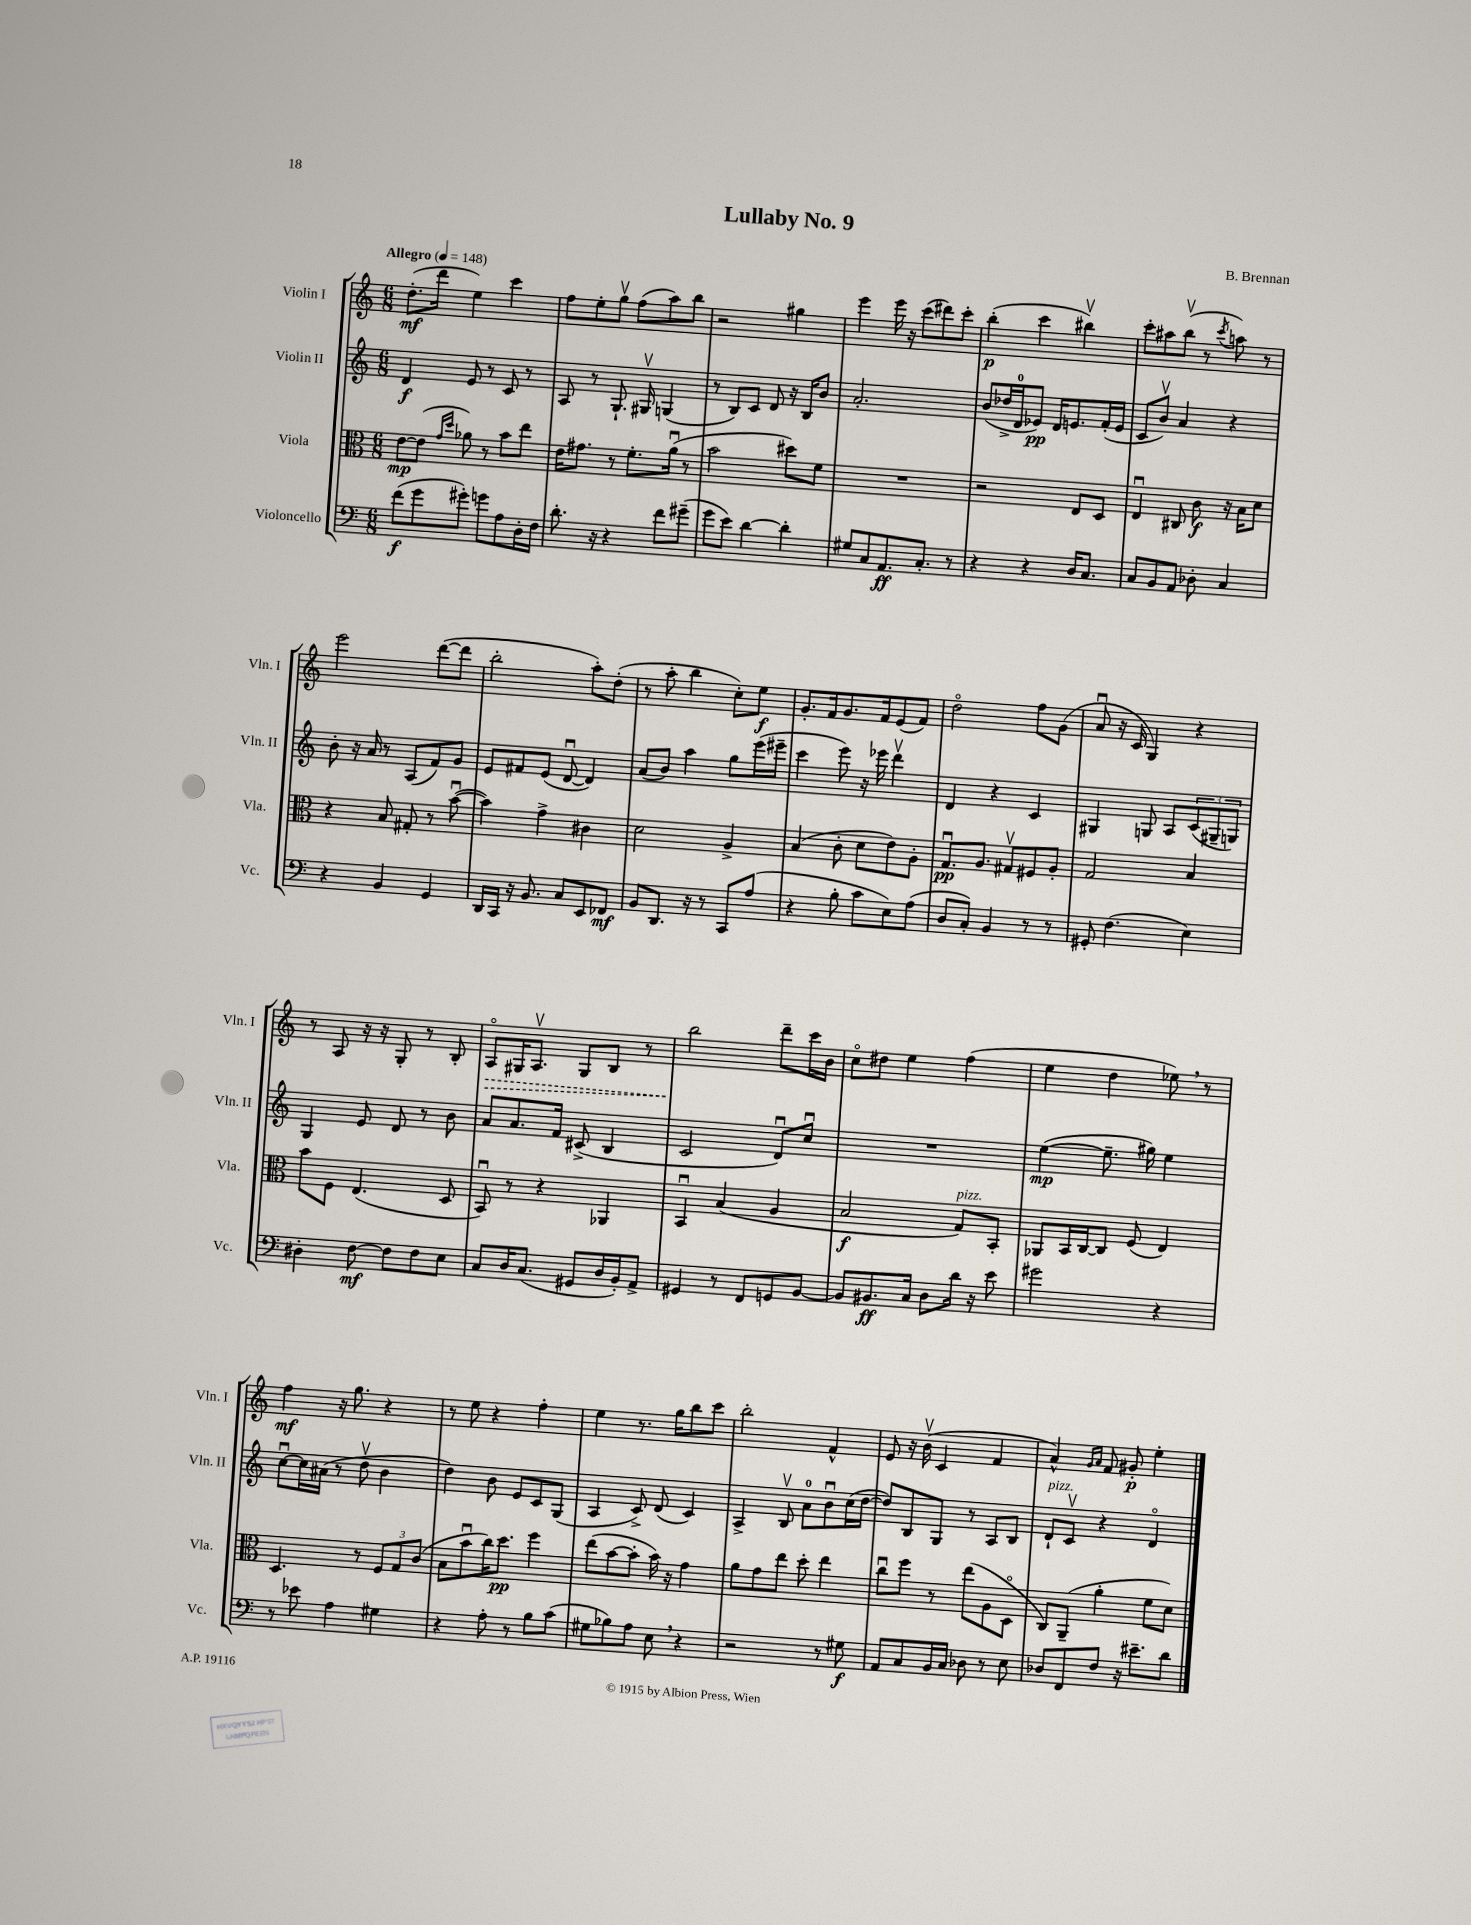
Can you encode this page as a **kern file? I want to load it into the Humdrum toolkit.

**kern	**kern	**kern	**kern
*staff4	*staff3	*staff2	*staff1
*clefF4	*clefC3	*clefG2	*clefG2
*k[]	*k[]	*k[]	*k[]
*M6/8	*M6/8	*M6/8	*M6/8
*MM148	*MM148	*MM148	*MM148
(8f	[8e	4d	(8.dd'
8g	(8e]	.	.
.	.	.	16ddd
.	16qqg	.	.
.	16qqdd	.	.
8g#')	8a-)	8e	4ee)
8g	8r	8r	.
8A	8b	8c	4ccc
16D'	8ee	8r	.
16F	.	.	.
=	=	=	=
8.d'	16e	8A	8ff
.	8.g#	.	.
.	.	8r	8ee'
16r	.	.	.
4r	8r	8.G`	8ggv
.	8.f'	.	(8ff
.	.	16G#v	.
8f	.	(4G	8aa)
.	(16au	.	.
(8g#~	8r	.	8bb
=	=	=	=
8g	2b	8r	2r
8e)	.	8B)	.
[4d	.	8c	.
.	.	8d	.
4d']	8dd#)	16r	4gg#
.	.	16B	.
.	8f	8b	.
=	=	=	=
8G#	2.r	2.a'	4eee
8C	.	.	.
8.AA	.	.	16eee
.	.	.	16r
.	.	.	(8ccc
8.C'	.	.	.
.	.	.	8ddd#)
8r	.	.	8ccc'
=	=	=	=
4r	2r	(8b	(4bb'
.	.	16dd-^	.
.	.	16d	.
4r	.	8e-)	4ccc
.	.	16d	.
.	.	8.e	.
16D	8E	.	4bb#v)
8.C	.	.	.
.	8D	(16f'	.
.	.	16e	.
=	=	=	=
8C	4Eu	8c	8ccc'
8BB	.	8bv)	8aa#
8AA	8C#	4a	(8bbv
8D-'	8c	.	8r
.	.	.	8qccc
4C	16r	4r	8aa)
.	16B	.	.
.	8d	.	8r
=	=	=	=
4r	4r	8b'	2eee
.	.	16r	.
.	.	16a	.
4BB	8B	8r	.
.	8G#'	(8A	.
4GG	8r	8f)	([8ddd
.	([8bu	8g	8ddd]
=	=	=	=
16DD	4b])	8e	2bb'
16CC	.	.	.
16r	.	8f#	.
8.BB	.	.	.
.	4g^	(8e	.
8C	.	[8du	.
8EE	4c#	4d])	8aa')
8FF-	.	.	(8dd'
=	=	=	=
8BB	2d	(8a	8r
8.DD	.	8b)	8aa'
.	.	4aa	4bb
16r	.	.	.
8r	.	.	.
8CC	4A^	8gg	8cc')
(8A	.	(16eee	8ee
.	.	16eee#~	.
=	=	=	=
4r	(4B	4ccc	8.g'
.	.	.	16f
8B'	8c'	8eee)	8.g
8c	8d	16r	.
.	.	16eee-	16f
8E)	8e)	4dddv	(8e
(8A	8A'	.	8f)
=	=	=	=
8D	8.Gu	4d	2ddo
8C')	.	.	.
.	8.A	.	.
4BB	.	4r	.
.	8G#v	.	.
8r	8F#	4c	8ff
8r	8A'	.	(8g
=	=	=	=
8GG#'	2G	4G#	8au
(4.F	.	.	16r
.	.	.	16c
.	.	8G	4G)
.	.	8A	.
4E)	4B	(12c	4r
.	.	12G#~	.
.	.	12G)	.
=	=	=	=
4D#'	8b	4G	8r
.	8F	.	8A
[8F	(4.E	8e	16r
.	.	.	16r
8F]	.	8d	8G'
8F	.	8r	8r
8E	8D	8b	8B'
=	=	=	=
8C	8BBu)	8a	8Ao
16D	8r	8.a	16G#
(8.C	.	.	8.Av
.	4r	.	.
.	.	16f	.
8GG#	.	(8c#^	8G#
16D	4AA-	4B	8B
16BB')	.	.	.
8AA^	.	.	8r
=	=	=	=
4GG#	4BBu	2c	2bb
8r	(4B	.	.
8FF	.	.	.
8GG	4A	8du)	8ddd~
[8BB	.	8ccu	16ccc
.	.	.	16b
=	=	=	=
8BB]	2B	2.r	8cco
8.BB#	.	.	8dd#
.	.	.	4ee
16C	.	.	.
8D	.	.	.
16d	8G)	.	(4ff
16r	.	.	.
8e	8BB'	.	.
=	=	=	=
2g#	8AA-	([4ee	4ee
.	16BB	.	.
.	[16C	.	.
.	8C]	8.ee~]	4dd
.	(8F	.	.
.	.	16gg#)	.
4r	4E)	4ee	8ee-)
.	.	.	8r
=	=	=	=
8r	4.D	[8ccu	4ff
8e-	.	16cc]	.
.	.	(16a#	.
4A	.	8r	16r
.	.	.	8.gg
.	8r	8ddv	.
4G#	12F	4b	4r
.	12G	.	.
.	(12c	.	.
=	=	=	=
4r	8B	4dd)	8r
.	8bu	.	8ee
8A'	16cc)	8b	4r
.	8.dd	.	.
8r	.	8e	.
8B	4ff	8c	4ff'
(8c	.	(8G	.
=	=	=	=
8G#	(8ee	4A	4ee
8B-)	[8b	.	.
8A	8b']	8c^)	8.r
8E	16b)	(8d	.
.	16r	.	16gg
4r	4g	4c)	8bb
.	.	.	8ccc
=	=	=	=
2r	8a	4A^	2bb'
.	8g	.	.
.	8ee	8Bv	.
.	8dd'	8a	.
8r	4ee	8bu	4f^^
8G#	.	(16cc	.
.	.	[16dd	.
=	=	=	=
8AA	8ccu	8dd])	8e
8C	8ff	8B	16r
.	.	.	(16bv
16BB	8r	8G	4c
16C	.	.	.
8D-	(8ee	8r	.
8r	8A	8A	4f
8E	8Do	8B	.
=	=	=	=
8D-	8C)	8d`	4a^^)
8FF	(8AA~	8cv	.
.	.	.	16qqg
.	.	.	16qqa
8F	4a'	4r	8f
16r	.	.	8g#'
8.e#~	.	.	.
.	8f	4do	4ee'
8d	8d)	.	.
==	==	==	==
*-	*-	*-	*-
